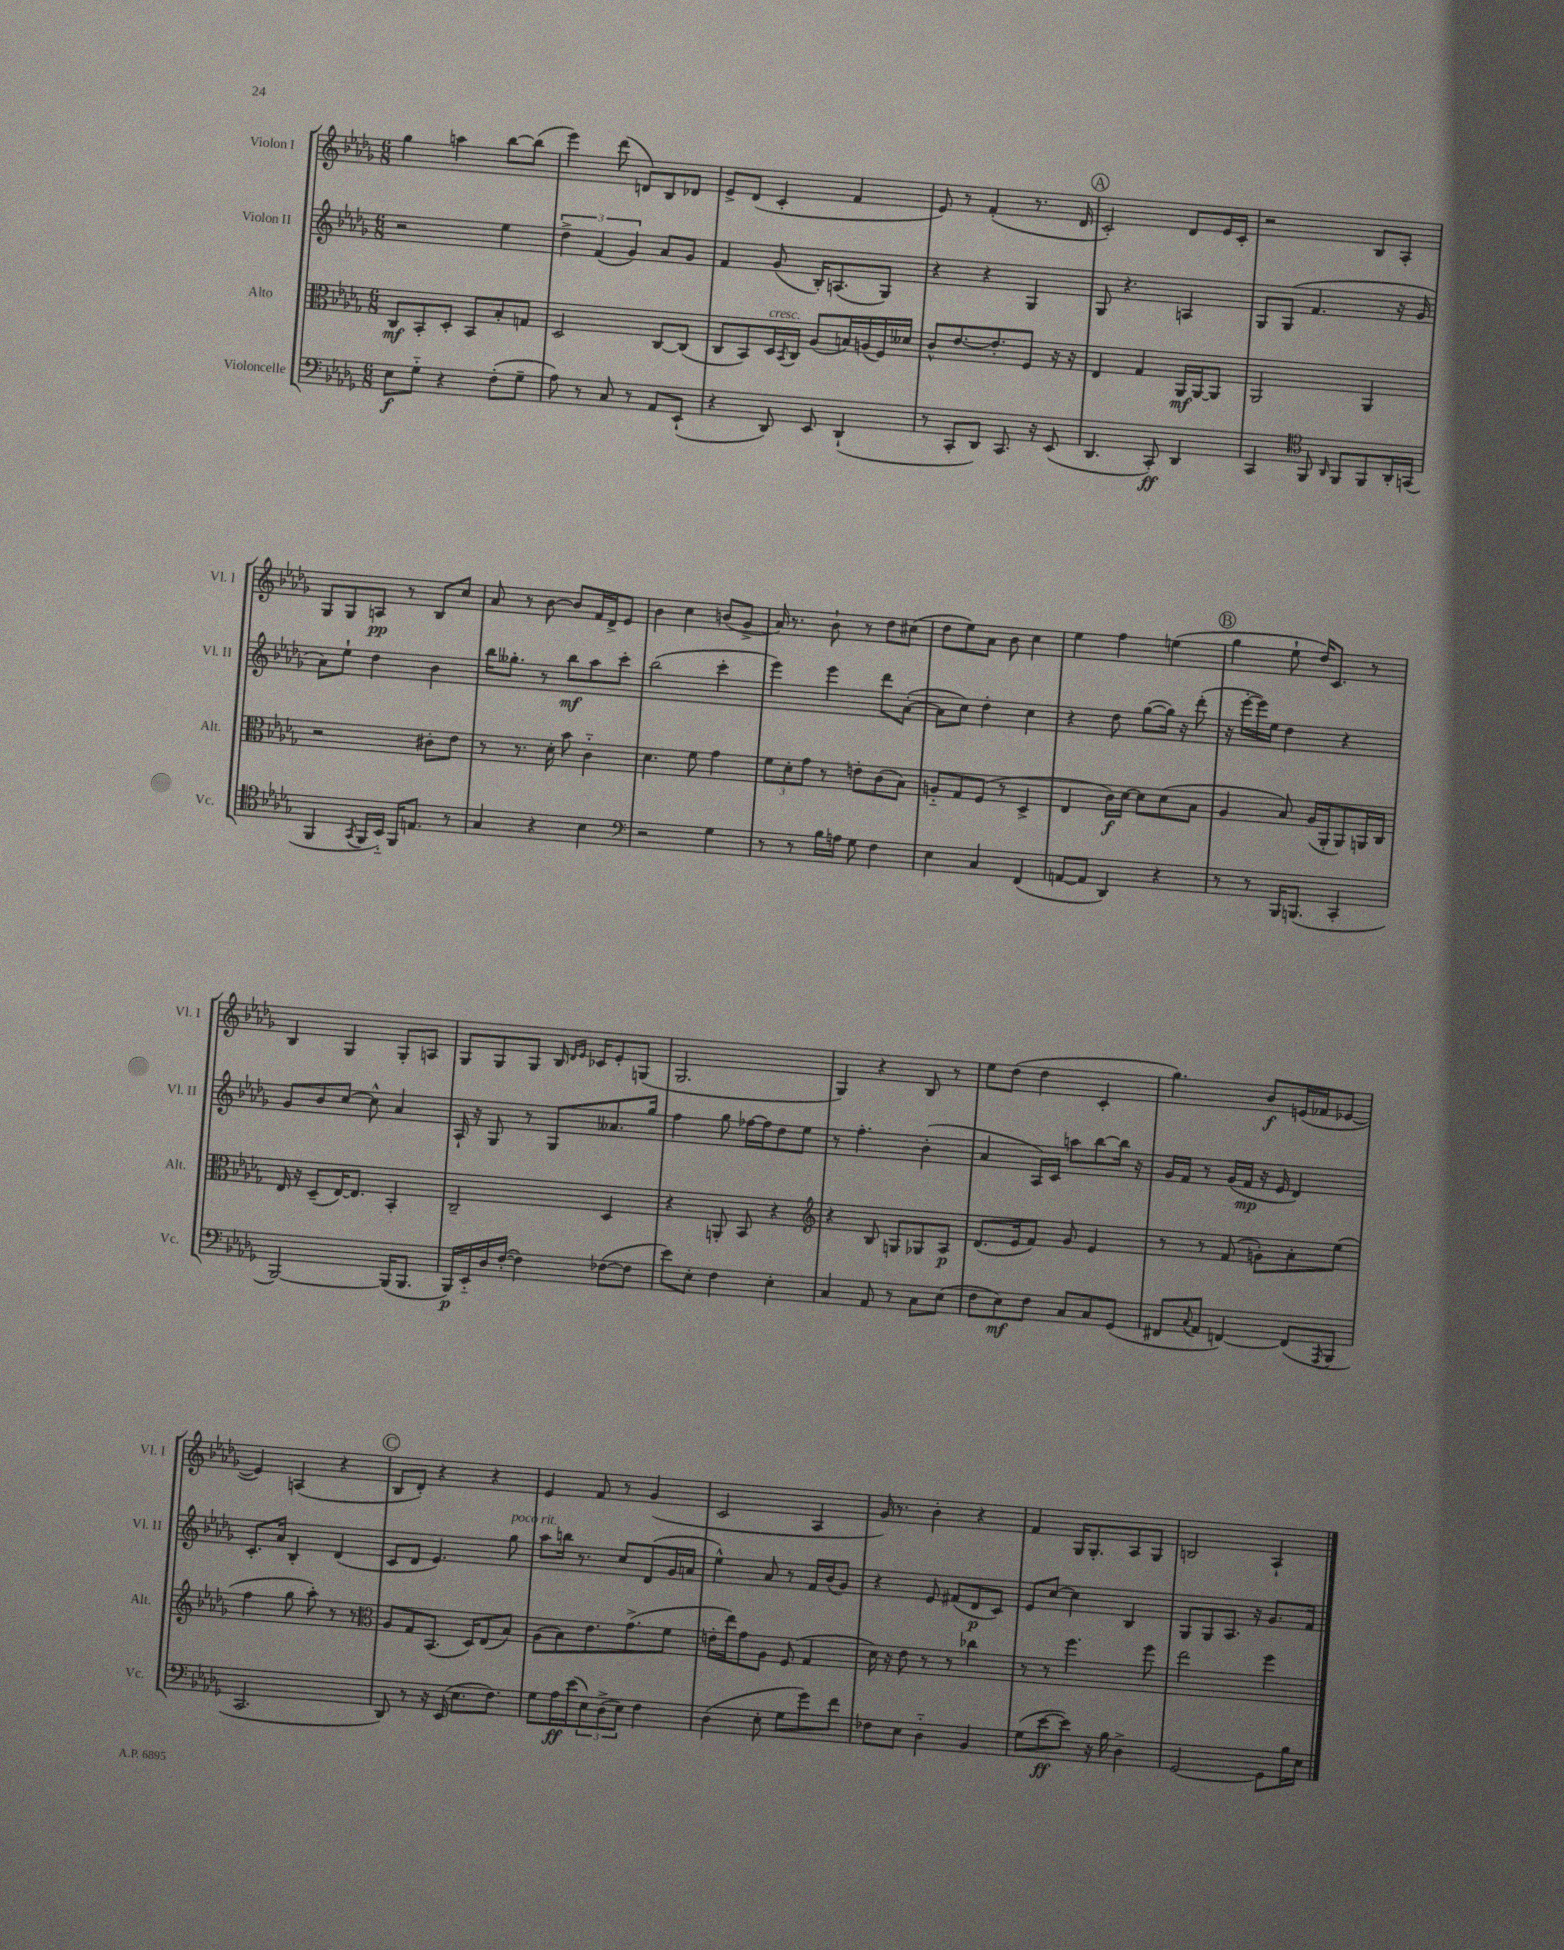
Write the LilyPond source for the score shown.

<<
\new StaffGroup <<
\new Staff = "s0" \with { instrumentName = "Violon I" shortInstrumentName = "Vl. I" } {
    \clef treble \key des \major \numericTimeSignature \time 6/8
    ges''4 a''4 bes''8~ bes''8( |
    ees'''4) des'''8( d'8) bes8 des'8 |
    ees'8-> des'8( c'4-. f'4 |
    ees'8) r8 f'4-.( r8. des'16 |
    \mark \markup { \circle "A" } c'2-.) des'8 ees'16 c'16-. |
    r2 bes8 aes8-. |
    ges8 ges8 a8\pp r8 bes8 c''8 |
    aes'8 r8 bes'8~ bes'8 f'16 des'16-> ees'8 |
    bes'4 c''4 b'8( ges'8-> |
    aes'16) r8. bes'8-! r8 des''8 cis''8( |
    des''8 ees''8) aes'8 bes'8 c''4 |
    ees''4 f''4 e''4( |
    \mark \markup { \circle "B" } ges''4 ees''8-! des''16) c'8. r8 |
    bes4 ges4 ges8-. a8 |
    ges8 ges8 ges8 bes16 \grace { des'16 ees'16 } ces'16 ees'8-. g8( |
    ges2. |
    ges4) r4 bes8 r8 |
    ees''8 des''8( des''4 c'4-. |
    ges''4.) bes'8\f e'16( fes'16 ees'8~ |
    ees'4) a4( r4 |
    \mark \markup { \circle "C" } bes8 des'8-.) r4 r4 |
    ees'4 f'8 r8 ges'4( |
    c'2 aes4 |
    ges'16) r8. bes'4-. r4 |
    f'4 ges16 ges8.-. aes8 ges8 |
    b2 aes4-! \bar "|." |
}
\new Staff = "s1" \with { instrumentName = "Violon II" shortInstrumentName = "Vl. II" } {
    \clef treble \key des \major \numericTimeSignature \time 6/8
    r2 ees''4 |
    \tuplet 3/2 { des''4-> f'4( ges'4) } aes'8 ges'8 |
    f'4 ges'8( bes16-.) a8.( ges8) |
    r4 r4 ges4 |
    \mark \markup { \circle "A" } ges8 r4. a4 |
    ges8 ges8( f'4. r16 ges'16 |
    aes'8) ees''8-! des''4 bes'4 |
    bes''16 geses''8.-. r8 bes''8\mf aes''8 c'''8-. |
    bes''2( c'''4-. |
    ees'''4) ees'''4 des'''8 aes'8~-.( |
    aes'8 c''8) des''4-. c''4 |
    r4 des''8 ges''8~( ges''16) r16 des'''8-.( |
    \mark \markup { \circle "B" } r16 ees'''16~-. ees'''16) ees''16 des''4 r4 |
    ges'8 bes'8 c''8~ c''8-^ aes'4 |
    aes16-! r16 ges8 r8 ges8 aeses'8. ges''16 |
    f''4 ges''8 fes''16~ fes''16 des''8 ees''8 |
    r8 f''4.-. bes'4-.( |
    aes'4 aes16) c'16 a''8 bes''8~ bes''16 r16 |
    ges'16 f'16 r8 ges'16( f'16\mp r16 ees'16 des'4) |
    c'8.-. aes'16 bes4-. des'4( |
    \mark \markup { \circle "C" } c'8 des'8 ees'4.) ges''8^\markup { \italic "poco rit." } |
    aes''8 b''16 r8. c''8 des'8( ges'16 a'16 |
    ees''4-^) aes'8 r8 f'16 bes'16( ges'8) |
    r4 ees'8 fis'8( des'8\p c'8) |
    ees'8 c''8~ c''4 bes4 |
    ges8 ges8 aes8. r16 ges'8. f'16 \bar "|." |
}
\new Staff = "s2" \with { instrumentName = "Alto" shortInstrumentName = "Alt." } {
    \clef alto \key des \major \numericTimeSignature \time 6/8
    c8\mf bes,8-. des8-. bes,8 bes8-. g8 |
    des2 c8~ c8( |
    c8 bes,8) des16^\markup { \italic "cresc." } \acciaccatura { bes,8 } c16 aes8( b16) a16( f16) deses'16 |
    c'8-^ ees'8.~ ees'8.-. f8 r16 r16 |
    \mark \markup { \circle "A" } ees4 ges4 aes,16\mf aes,16~ aes,8 |
    aes,2 aes,4 |
    r2 cis'8-. ees'8 |
    r8 r8. des'16-. bes'8 c'4-_ |
    des'4. f'8 ges'4 |
    \tuplet 3/2 { f'8 des'8-. ges'8 } r8 e'8-. c'8( bes8) |
    a8-_ ges8 f8( r8 des4-> |
    ees4 c'16\f) des'16~ des'8 des'8( bes8 |
    \mark \markup { \circle "B" } aes4 bes8) aes16( aes,16-. aes,8) a,16 c16 |
    ees16 r16 des8--( ees16~) ees8. bes,4-. |
    c2-- des4 |
    r4 a,8-. bes,8 r4 |
    \clef treble r4 bes8 g8 ges8 aes8\p |
    des'8.( ees'16 f'8) ges'8 ees'4 |
    r8 r8 f'8( g'8-.) aes'8-. ees''8( |
    f''4 ges''8 aes''8-.) r8 r8 |
    \mark \markup { \circle "C" } \clef alto aes8 ges8 bes,8.( des16) ees8( bes8) |
    aes8( bes8) ees'8. ges'8.->( f'8 |
    e'16-. ees''16) ges'8 aes8 f8( ges4 |
    des'16) r16 ees'8 r8 r8 ces''4 |
    r8 r8 f''4. f''8 |
    ees''2 f''4 \bar "|." |
}
\new Staff = "s3" \with { instrumentName = "Violoncelle" shortInstrumentName = "Vc." } {
    \clef bass \key des \major \numericTimeSignature \time 6/8
    ees8\f ges8-_ r4 f8-.( ges8-- |
    aes8) r8 c8 r8 aes,8 ees,8-!( |
    r4 des,8) ees,8 des,4-!( |
    r8 c,8-. des,8) c,8. r16 ees,8( |
    \mark \markup { \circle "A" } des,4. c,8-.\ff) des,4 |
    c,4 \clef tenor f,8 \grace { aes,16 } f,8 f,8 aes,16-. g,16( |
    f,4 \acciaccatura { ges,8 } f,16 bes,16-_) f,16 e8. r8 |
    ges4 r4 bes4 |
    \clef bass r2 ges4 |
    r8 r8 bes16 a16 ges8 f4 |
    ees4 c4 f,4( |
    a,8~ a,8 des,4) r4 |
    \mark \markup { \circle "B" } r8 r8 bes,,16 b,,8.( c,4-. |
    bes,,2~) bes,,16( bes,,8. |
    bes,,16\p) ees,16-_ des16 f16~-.( f4) fes8~( fes8 |
    ees'8) ees8-. f4 ees4-. |
    c4 aes,8 r8 c8 ees8( |
    f8 ees8\mf) f8 c8 c8 ges,8( |
    fis,8 \appoggiatura { c8 } aes,8 f,4~) f,8( \acciaccatura { aes,,8 } bes,,8 |
    c,2. |
    \mark \markup { \circle "C" } des,8) r8 r16 ees,16( ees8. f8.) |
    ges8 aes16\ff ees'16( \tuplet 3/2 { ees8) des8->( ees8) } f4 |
    des4( ees8-. ges8 ges'8) f'8 |
    fes8 ees8 des4-_ bes,4 |
    ges8( ees'8~\ff ees'8) r16 bes16 des4-> |
    ges,2~ ges,8 bes16 ees16 \bar "|." |
}
>>
>>
\layout { \context { \Score \remove "Bar_number_engraver" } }
